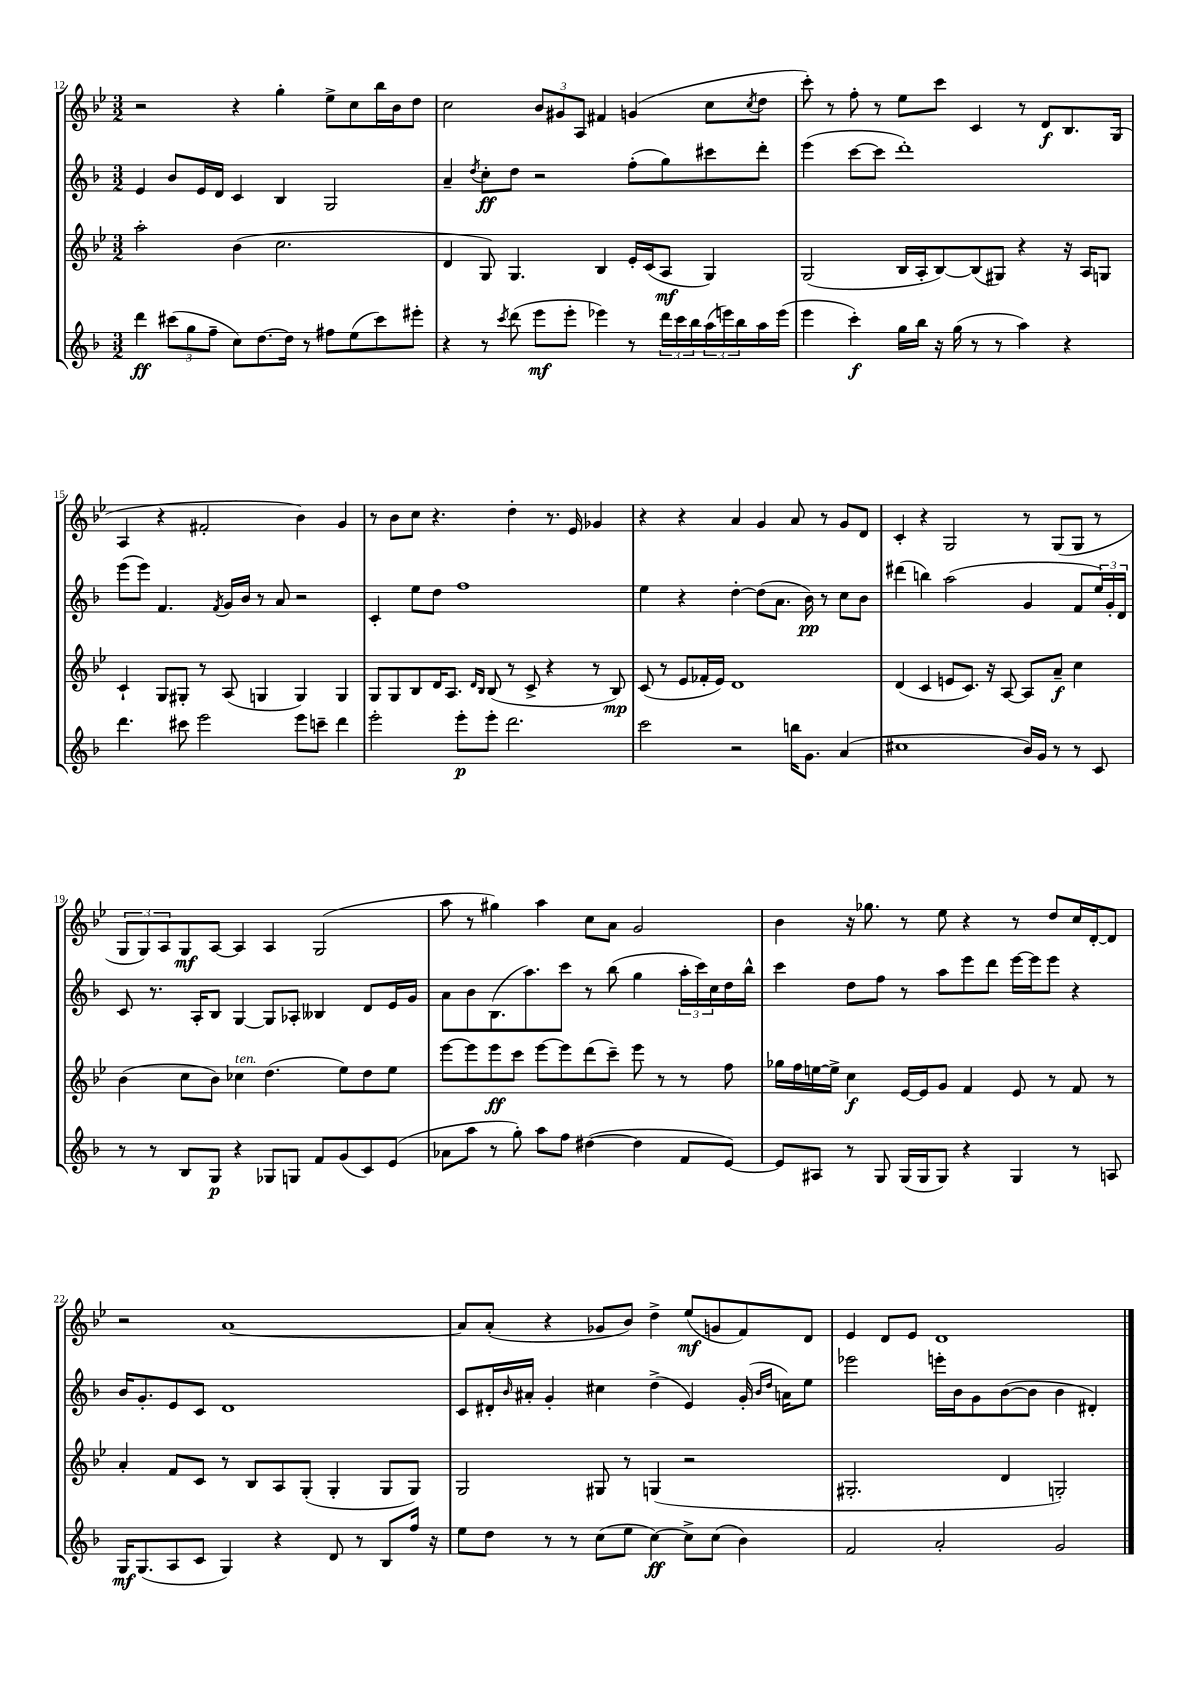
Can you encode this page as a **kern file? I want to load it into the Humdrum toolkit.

**kern	**dynam	**kern	**dynam	**kern	**dynam	**kern	**dynam
*part4	*part4	*part3	*part3	*part2	*part2	*part1	*part1
*staff4	*staff4	*staff3	*staff3	*staff2	*staff2	*staff1	*staff1
*clefG2	*	*clefG2	*	*clefG2	*	*clefG2	*
*k[b-]	*	*k[b-e-]	*	*k[b-]	*	*k[b-e-]	*
*M3/2	*	*M3/2	*	*M3/2	*	*M3/2	*
=12	=12	=12	=12	=12	=12	=12	=12
4ddd\	ff	2aa'\	.	4e/	.	2r	.
(12ccc#X\L	.	.	.	8b-/L	.	.	.
12gg\	.	.	.	.	.	.	.
.	.	.	.	16e/L	.	.	.
12ff~\J	.	.	.	.	.	.	.
.	.	.	.	16d/JJ	.	.	.
8cc\L)	.	(4b-\	.	4c/	.	4r	.
[8.dd\	.	.	.	.	.	.	.
.	.	2.cc\	.	4B-/	.	4gg'\	.
16dd\Jk]	.	.	.	.	.	.	.
8r	.	.	.	.	.	.	.
8ff#X\L	.	.	.	2G/	.	8ee-^\L	.
(8ee\	.	.	.	.	.	8cc\	.
8ccc#\)	.	.	.	.	.	16bb-\L	.
.	.	.	.	.	.	16b-\J	.
8eee#X'\J	.	.	.	.	.	8dd\J	.
=13	=13	=13	=13	=13	=13	=13	=13
4r	.	4d/	.	4a~/	.	2cc\	.
.	.	.	.	8qdd/	.	.	.
8r	.	8G/)	.	8cc'\L	ff	.	.
8qccc/	.	.	.	.	.	.	.
(8ddd\	.	4.G/	.	8dd\J	.	.	.
8eee\L	mf	.	.	2r	.	12b-/L	.
.	.	.	.	.	.	12g#X/	.
8eee'\J	.	.	.	.	.	.	.
.	.	.	.	.	.	12A/J	.
4eee-X\)	.	4B-/	.	.	.	4f#X/	.
8r	.	16e-'/LL	.	(8ff'\L	.	(4gn/	.
.	.	(16c/J	.	.	.	.	.
24ddd\LL	.	8A/J	mf	8gg\)	.	.	.
24ccc\	.	.	.	.	.	.	.
24bb-\	.	.	.	.	.	.	.
(24aa\	.	4G/)	.	8ccc#X\	.	8cc\L	.
24eeen\)	.	.	.	.	.	.	.
24bb-\	.	.	.	.	.	.	.
.	.	.	.	.	.	8qcc/	.
16aa\	.	.	.	8ddd'\J	.	8dd\J	.
(16eee\JJ	.	.	.	.	.	.	.
=14	=14	=14	=14	=14	=14	=14	=14
4eee\	.	(2G/	.	(4eee\	.	8ccc'\)	.
.	.	.	.	.	.	8r	.
4ccc'\)	f	.	.	[8ccc\L	.	8ff'\	.
.	.	.	.	8ccc\J]	.	8r	.
16gg\LL	.	16B-/LL	.	1ddd')	.	8ee-\L	.
16bb-\JJ	.	16A'/J	.	.	.	.	.
16r	.	[8B-/)	.	.	.	8ccc\J	.
(16gg\	.	.	.	.	.	.	.
8r	.	(8B-/]	.	.	.	4c/	.
8r	.	8G#X/J)	.	.	.	.	.
4aa\)	.	4r	.	.	.	8r	.
.	.	.	.	.	.	8d/L	f
4r	.	16r	.	.	.	8.B-/	.
.	.	16A/KL	.	.	.	.	.
.	.	8Gn/J	.	.	.	.	.
.	.	.	.	.	.	(16G/Jk	.
!!LO:LB:g=z
=15	=15	=15	=15	=15	=15	=15	=15
4.ddd\	.	4c`/	.	(8eee\L	.	4A/	.
.	.	.	.	8eee\J)	.	.	.
.	.	8G/L	.	4.f/	.	4r	.
8ccc#X\	.	8G#X'/J	.	.	.	.	.
2eee\	.	8r	.	.	.	2f#X'/	.
.	.	.	.	8qf/	.	.	.
.	.	(8A/	.	16g/LL	.	.	.
.	.	.	.	16b-/JJ	.	.	.
.	.	4Gn/	.	8r	.	.	.
.	.	.	.	8a/	.	.	.
8eee\L	.	4G/)	.	2r	.	4b-\)	.
8cccn~\J	.	.	.	.	.	.	.
4ddd\	.	4G/	.	.	.	4g/	.
=16	=16	=16	=16	=16	=16	=16	=16
2eee'\	.	8G/L	.	4c'/	.	8r	.
.	.	8G/	.	.	.	8b-\L	.
.	.	8B-/	.	8ee\L	.	8cc\J	.
.	.	16d/K	.	8dd\J	.	4.r	.
.	.	8.A/J	.	.	.	.	.
8eee'\L	p	.	.	1ff	.	.	.
.	.	16qqd/LL	.	.	.	.	.
.	.	16qqB-/JJ	.	.	.	.	.
8eee'\J	.	(8B-/	.	.	.	.	.
2.ddd\	.	8r	.	.	.	4dd'\	.
.	.	8c^/	.	.	.	.	.
.	.	4r	.	.	.	8.r	.
.	.	.	.	.	.	16e-/	.
.	.	8r	.	.	.	4g-X/	.
.	.	8B-/)	mp	.	.	.	.
=17	=17	=17	=17	=17	=17	=17	=17
2ccc\	.	(8c/	.	4ee\	.	4r	.
.	.	8r	.	.	.	.	.
.	.	8e-/L	.	4r	.	4r	.
.	.	16f-X'/L	.	.	.	.	.
.	.	16e-/JJ)	.	.	.	.	.
2r	.	1d	.	[4dd'\	.	4a/	.
.	.	.	.	(8dd\L]	.	4g/	.
.	.	.	.	8.a\J	.	.	.
16bbn\KL	.	.	.	.	.	8a/	.
8.g\J	.	.	.	16b-\)	pp	.	.
.	.	.	.	8r	.	8r	.
(4a/	.	.	.	8cc\L	.	8g/L	.
.	.	.	.	8b-\J	.	8d/J	.
=18	=18	=18	=18	=18	=18	=18	=18
1cc#X	.	(4d/	.	(4ddd#X\	.	4c'/	.
.	.	4c/	.	4bbn\)	.	4r	.
.	.	8en/L	.	(2aa\	.	2G/	.
.	.	8.c/J)	.	.	.	.	.
.	.	16r	.	.	.	.	.
.	.	[8A/	.	.	.	.	.
16b-/LL)	.	8A/L]	.	4g/	.	8r	.
16g/JJ	.	.	.	.	.	.	.
8r	.	8a~/J	f	.	.	(8G/L	.
8r	.	4cc\	.	8f/L	.	8G/J	.
8c/	.	.	.	24ee/L)	.	8r	.
.	.	.	.	24g'/	.	.	.
.	.	.	.	24d/JJ	.	.	.
!!LO:LB:g=z
=19	=19	=19	=19	=19	=19	=19	=19
8r	.	(4b-\	.	8c/	.	12G/L	.
.	.	.	.	.	.	12G/)	.
8r	.	.	.	8.r	.	.	.
.	.	.	.	.	.	12A/	.
8B-/L	.	8cc\L	.	.	.	8G/	mf
.	.	.	.	16A'/KL	.	.	.
8G/J	p	8b-\J)	.	8B-/J	.	[8A/J	.
!	!	!LO:TX:a:i:t=ten.	!	!	!	!	!
4r	.	4cc-X\	.	[4G/	.	4A/]	.
8G-X/L	.	(4.dd\	.	8G/L]	.	4A/	.
8Gn/J	.	.	.	8A-X'/J	.	.	.
8f/L	.	.	.	4B--X/	.	(2G/	.
(8g/	.	8ee-\L)	.	.	.	.	.
8c/)	.	8dd\	.	8d/L	.	.	.
(8e/J	.	8ee-\J	.	16e/L	.	.	.
.	.	.	.	16g/JJ	.	.	.
=20	=20	=20	=20	=20	=20	=20	=20
8a-X\L	.	[8eee-\L	.	8a\L	.	8aa\	.
8aa\J	.	8eee-\]	.	8b-\	.	8r	.
8r	.	8eee-\	ff	(8.B-\	.	4gg#X\)	.
8gg'\)	.	8ccc\J	.	.	.	.	.
.	.	.	.	8.aa\)	.	.	.
8aa\L	.	[8eee-\L	.	.	.	4aa\	.
8ff\J	.	8eee-\]	.	8ccc\J	.	.	.
([4dd#X\	.	(8ddd\	.	8r	.	8cc\L	.
.	.	8ccc~\J)	.	(8bb-\	.	8a\J	.
4dd#\]	.	8eee-\	.	4gg\	.	2g/	.
.	.	8r	.	.	.	.	.
8f/L	.	8r	.	24aa'\LL	.	.	.
.	.	.	.	24ccc\)	.	.	.
.	.	.	.	24cc\	.	.	.
[8e/J)	.	8ff\	.	16dd\	.	.	.
.	.	.	.	16bb-^^\JJ	.	.	.
=21	=21	=21	=21	=21	=21	=21	=21
8e/L]	.	16gg-X\LL	.	4ccc\	.	4b-\	.
.	.	16ff\	.	.	.	.	.
8A#X/J	.	[16een\	.	.	.	.	.
.	.	16ee^\JJ]	.	.	.	.	.
8r	.	4cc\	f	8dd\L	.	16r	.
.	.	.	.	.	.	8.gg-X\	.
8G/	.	.	.	8ff\J	.	.	.
(16G/LL	.	[16e-/LL	.	8r	.	8r	.
16G/J	.	16e-/J]	.	.	.	.	.
8G/J)	.	8g/J	.	8aa\L	.	8ee-\	.
4r	.	4f/	.	8eee\	.	4r	.
.	.	.	.	8ddd\J	.	.	.
4G/	.	8e-/	.	[16eee\LL	.	8r	.
.	.	.	.	16eee\J]	.	.	.
.	.	8r	.	8eee\J	.	8dd/L	.
8r	.	8f/	.	4r	.	16cc/L	.
.	.	.	.	.	.	[16d'/J	.
8An/	.	8r	.	.	.	8d/J]	.
!!LO:LB:g=z
=22	=22	=22	=22	=22	=22	=22	=22
16G/KL	mf	4a'/	.	16b-/KL	.	2r	.
(8.G/	.	.	.	8.g'/	.	.	.
8A/	.	8f/L	.	8e/	.	.	.
8c/J	.	8c/J	.	8c/J	.	.	.
4G/)	.	8r	.	1d	.	[1a	.
.	.	8B-/L	.	.	.	.	.
4r	.	8A/	.	.	.	.	.
.	.	(8G'/J	.	.	.	.	.
8d/	.	4G'/	.	.	.	.	.
8r	.	.	.	.	.	.	.
8B-/L	.	8G/L	.	.	.	.	.
16ff/Jk	.	8G/J)	.	.	.	.	.
16r	.	.	.	.	.	.	.
=23	=23	=23	=23	=23	=23	=23	=23
8ee\L	.	2G/	.	8c/L	.	8a/L]	.
8dd\J	.	.	.	16d#X'/L	.	(8a'/J	.
.	.	.	.	16qqb-/	.	.	.
.	.	.	.	16a#X'/JJ	.	.	.
8r	.	.	.	4g'/	.	4r	.
8r	.	.	.	.	.	.	.
(8cc\L	.	8G#X/	.	4cc#X\	.	8g-X/L	.
8ee\J	.	8r	.	.	.	8b-/J)	.
[4cc\)	ff	(4Gn/	.	(4dd^\	.	4dd^\	.
8cc^\L]	.	2r	.	4e/)	.	(8ee-/L	mf
(8cc\J	.	.	.	.	.	8gn/	.
4b-\)	.	.	.	(16g'/	.	8f/)	.
.	.	.	.	16qqb-/LL	.	.	.
.	.	.	.	16qqdd/JJ	.	.	.
.	.	.	.	16an\KL)	.	.	.
.	.	.	.	8ee\J	.	8d/J	.
=24	=24	=24	=24	=24	=24	=24	=24
2f/	.	2.G#X'/	.	2eee-X\	.	4e-/	.
.	.	.	.	.	.	8d/L	.
.	.	.	.	.	.	8e-/J	.
2a'/	.	.	.	16eeen'\LL	.	1d	.
.	.	.	.	16b-\J	.	.	.
.	.	.	.	8g\	.	.	.
.	.	4d/	.	([8b-\	.	.	.
.	.	.	.	8b-\J]	.	.	.
2g/	.	2Gn'/)	.	4b-\	.	.	.
.	.	.	.	4d#X'/)	.	.	.
==	==	==	==	==	==	==	==
*-	*-	*-	*-	*-	*-	*-	*-
